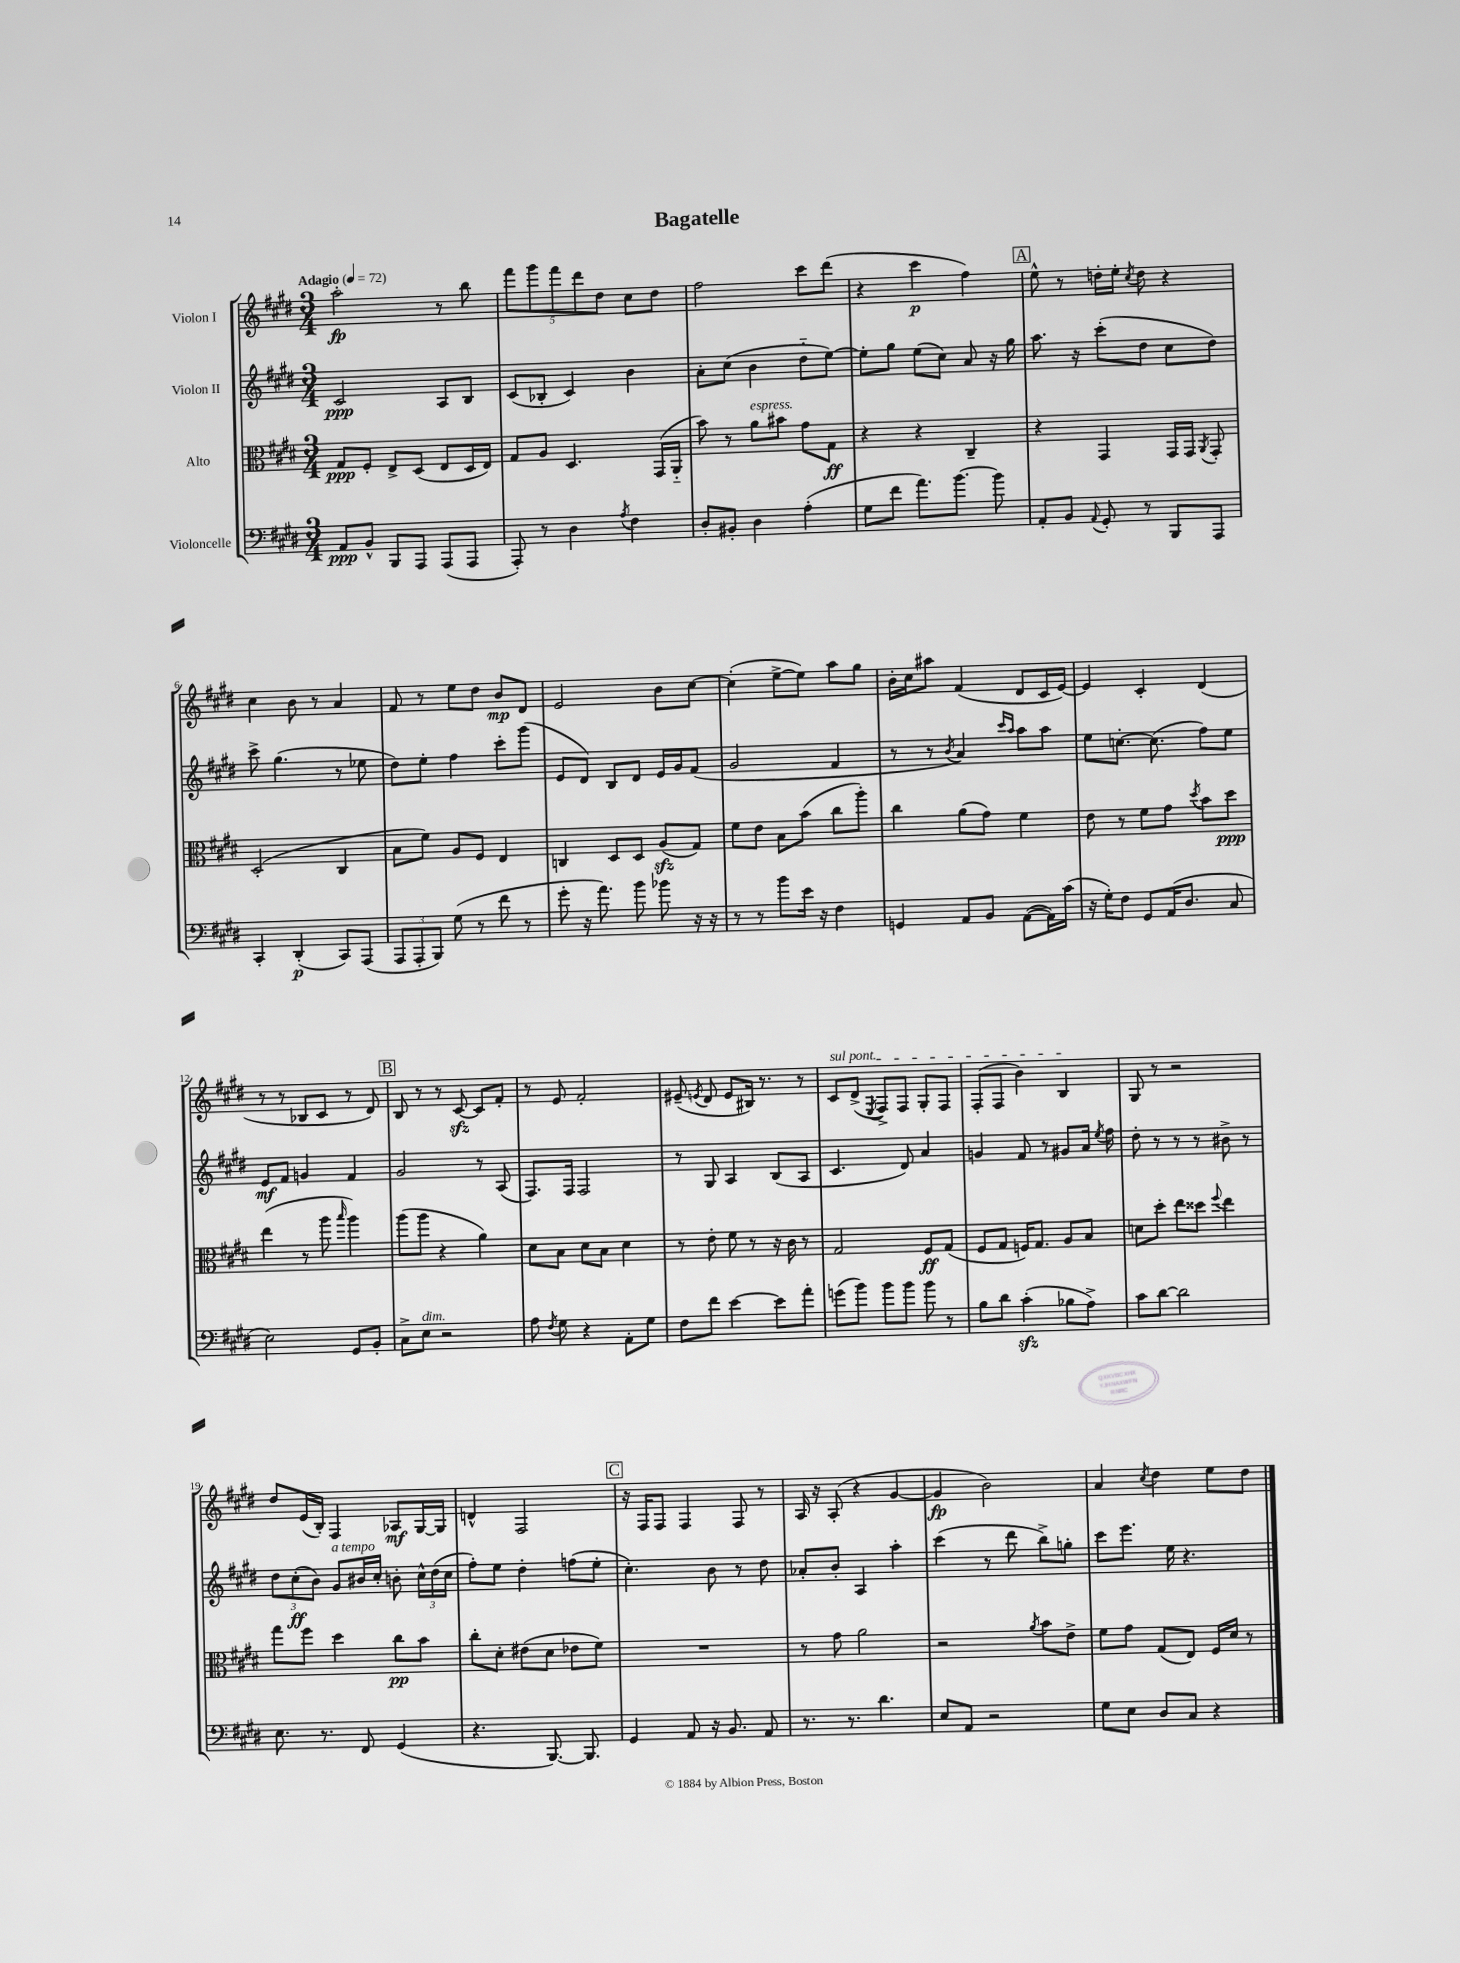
\header { title = "Bagatelle" }
<<
\new StaffGroup <<
\new Staff = "s0" \with { instrumentName = "Violon I" } {
    \clef treble \key e \major \numericTimeSignature \time 3/4 \tempo "Adagio" 4 = 72
    \autoBeamOff a''2-.\fp r8 b''8 |
    \tuplet 5/4 { fis'''8[ gis'''8 fis'''8 dis'''8 dis''8] } cis''8[ dis''8] |
    fis''2 cis'''8[ dis'''8]( |
    r4 cis'''4\p fis''4) |
    \mark \markup { \box "A" } e''8-^ r8 d''16[-. e''16]-. \acciaccatura { cis''8 } d''8 r4 |
    cis''4 b'8 r8 a'4 |
    fis'8 r8 e''8[ dis''8] b'8[\mp dis'8] |
    e'2 b'8[ cis''8]~ |
    cis''4-.( e''8[~-> e''8]) a''8[ gis''8] |
    b'16[-. cis''16 ais''8] fis'4( dis'8[ cis'16 e'16]~) |
    e'4 cis'4-. dis'4( |
    r8 r8 bes8[ cis'8] r8 dis'8) |
    \mark \markup { \box "B" } b8 r8 r8 cis'8~\sfz cis'8[ fis'8]-. |
    r8 e'8 fis'2-. |
    eis'8--( \acciaccatura { e'8 } dis'8 e'8[ bis16]) r8. r8 |
    \once \override TextSpanner.bound-details.left.text = \markup { \italic "sul pont." } cis'8[\startTextSpan dis'8]->( \acciaccatura { e8 } fis8[->) fis8] gis8[-. fis8] |
    fis8[-.( fis8] b'4) b4\stopTextSpan |
    gis8 r8 r2 |
    dis''8[ e'16( b16]-.) fis4 aes8[\mf gis16~ gis16] |
    d'4-^ fis2 |
    \mark \markup { \box "C" } r16 fis16[ fis8] fis4 fis8 r8 |
    a16 r16 a8-.( r4 gis'4~ |
    gis'4\fp b'2) |
    a'4 \acciaccatura { cis''8 } dis''4 e''8[ dis''8] \bar "|." |
}
\new Staff = "s1" \with { instrumentName = "Violon II" } {
    \clef treble \key e \major \numericTimeSignature \time 3/4
    \autoBeamOff cis'2\ppp a8[ b8] |
    cis'8[( bes8]-. cis'4) b'4 |
    a'8[-. cis''8]( b'4 dis''8[-_ e''8]~) |
    e''8[-. gis''8] e''8[( cis''8]) a'8 r16 gis''16 |
    \mark \markup { \box "A" } a''8. r16 cis'''8[-.( dis''8] cis''8[ dis''8]) |
    cis'''8-> gis''4.( r8 ees''8 |
    dis''8[) e''8]-. fis''4 cis'''8[-. gis'''8]( |
    e'8[ dis'8]) b8[ dis'8] e'16[ gis'16 fis'8]( |
    gis'2 fis'4 |
    r8 r8 \acciaccatura { b'8 } a'4) \grace { cis'''16[ a''16] } a''8[ a''8] |
    e''8[ c''8.]~-. c''8.( fis''8[) e''8] |
    e'8[\mf fis'8] g'4 fis'4 |
    \mark \markup { \box "B" } gis'2 r8 a8( |
    fis8.[) fis16] fis2 |
    r8 gis8 a4 b8[( a8] |
    cis'4. dis'8) a'4 |
    g'4 fis'8 r8 gis'8[ a'16] \acciaccatura { e''8 } fis''16 |
    dis''8-. r8 r8 r8 bis'8-> r8 |
    \tuplet 3/2 { dis''8[ cis''8-.\ff( b'8]) } gis'8[^\markup { \italic "a tempo" } bis'16 cis''16]-. b'8-. \tuplet 3/2 { cis''16[-^ dis''16( cis''16] } |
    fis''8[-.) e''8] dis''4-. f''8[( e''8]-. |
    \mark \markup { \box "C" } cis''4.-.) b'8 r8 dis''8 |
    aes'8[-. b'8]-. a4 a''4-. |
    cis'''4( r8 dis'''8 b''8[->) g''8]-. |
    cis'''8[ e'''8.] e''16 r4. \bar "|." |
}
\new Staff = "s2" \with { instrumentName = "Alto" } {
    \clef alto \key e \major \numericTimeSignature \time 3/4
    \autoBeamOff gis8[\ppp fis8]-. e8[-> dis8]( e8[ dis16 e16]) |
    gis8[ a8] dis4. gis,16[( a,16]-_ |
    b'8) r8 a'8[^\markup { \italic "espress." } bis'8] gis'8[ gis8]\ff |
    r4 r4 cis4-- |
    \mark \markup { \box "A" } r4 gis,4 gis,16[ gis,16] \acciaccatura { a,8 } gis,8-. |
    dis2-.( cis4 |
    b8[ fis'8]) a8[ fis8] e4 |
    c4 dis8[ dis8] a8[\sfz( gis8]) |
    fis'8[ e'8] b8[ b'8]( cis''8[ a''8]-.) |
    cis''4 a'8[( gis'8]) fis'4 |
    e'8 r8 fis'8[ gis'8] \acciaccatura { dis''8 } b'8[ dis''8]\ppp |
    e''4( r8 a''8 \grace { b''16 } a''4) |
    \mark \markup { \box "B" } a''8[( a''8] r4 a'4) |
    dis'8[ b8] dis'8[ b8] dis'4 |
    r8 e'8-. fis'8 r8 r16 cis'16 r8 |
    gis2 fis8[\ff gis8]( |
    fis8[ gis8] f16[) gis8.] a8[ b8] |
    d'8[ dis''8]-. e''8[ disis''8] \appoggiatura { fis''8 } e''4 |
    gis''8[ fis''8] dis''4 cis''8[\pp b'8] |
    cis''8[-. dis'8]-. eis'8[( dis'8] ees'8[ fis'8]) |
    \mark \markup { \box "C" } R2. |
    r8 gis'8 a'2 |
    r2 \acciaccatura { a'8 } b'8[ e'8]-> |
    fis'8[ gis'8] gis8[( e8]) fis16[ dis'16] r8 \bar "|." |
}
\new Staff = "s3" \with { instrumentName = "Violoncelle" } {
    \clef bass \key e \major \numericTimeSignature \time 3/4
    \autoBeamOff a,8[\ppp b,8]-^ b,,8[ a,,8] a,,8[( a,,8] |
    a,,8-.) r8 dis4 \acciaccatura { a8 } fis4 |
    dis8[-. bis,8]-. dis4 a4-.( |
    gis8[ fis'8] a'8.[) b'8.]~ b'8 |
    \mark \markup { \box "A" } a,8[-. b,8] \appoggiatura { a,8 } gis,8-. r8 b,,8[ a,,8] |
    cis,4-. dis,4-.\p( cis,8[) a,,8]( |
    \tuplet 3/2 { a,,8[ a,,8-. b,,8]) } gis8( r8 fis'8 r8 |
    gis'8-. r16 a'8.) b'8 bes'8 r16 r16 |
    r8 r8 b'8[ e'16] r16 fis4 |
    g,4 a,8[ b,8] a,8[~( a,16) cis'16]( |
    r16 gis16[-.) fis8] gis,8[ a,16( dis8.] cis8 |
    e2) gis,8[ b,8]-. |
    \mark \markup { \box "B" } cis8[-> e8]^\markup { \italic "dim." } r2 |
    a8 \acciaccatura { fis8 } gis8 r4 a,8[-. gis8] |
    fis8[ fis'8] e'4~ e'8[ a'8]-. |
    g'8[( b'8]) b'8[ b'8] b'8 r8 |
    b8[ dis'8] cis'4-.\sfz( bes8[ a8]->) |
    cis'8[ dis'8]~ dis'2 |
    e8. r8. fis,8 gis,4( |
    r4. b,,8.~) b,,8. |
    \mark \markup { \box "C" } gis,4 a,8 r16 b,8. a,8 |
    r8. r8. dis'4. |
    e8[ a,8] r2 |
    gis8[ e8] dis8[ cis8] r4 \bar "|." |
}
>>
>>
